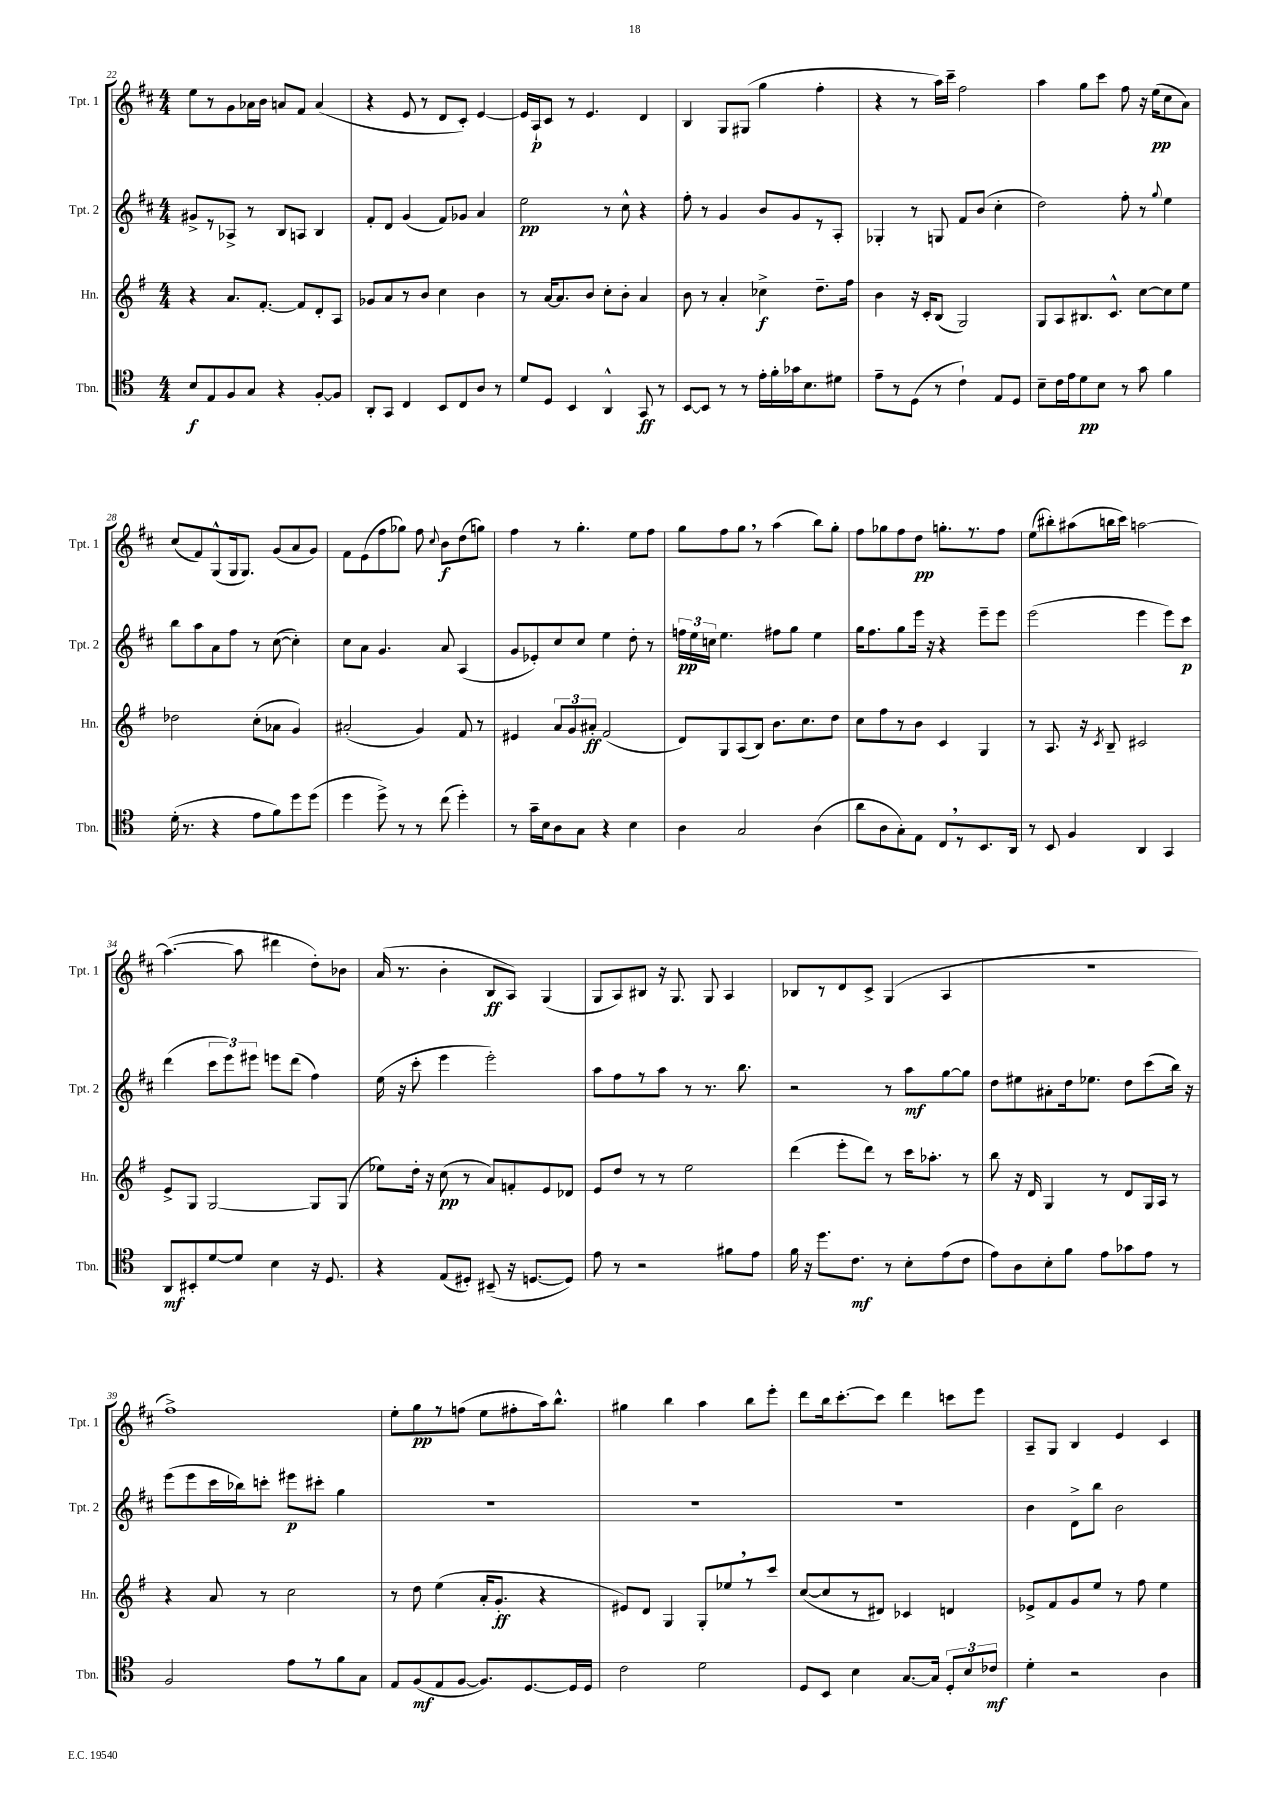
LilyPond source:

<<
\new StaffGroup <<
\new Staff = "s0" \with { instrumentName = "Tpt. 1" shortInstrumentName = "Tpt. 1" } {
    \clef treble \key d \major \numericTimeSignature \time 4/4
    \autoBeamOff e''8[ r8 g'8 aes'16 b'16] a'8[ fis'8] a'4( |
    r4 e'8 r8 d'8[ cis'8]-.) e'4~ |
    e'16[ a16-!\p cis'8] r8 e'4. d'4 |
    b4 g8[ gis8]( g''4 fis''4-. |
    r4 r8 a''16[) cis'''16]-- fis''2 |
    a''4 g''8[ cis'''8] fis''8 r16 e''16[\pp( cis''8 a'8]) |
    cis''8[( fis'8) g8-^( g16 g8.]) g'8[( a'8 g'8]) |
    fis'8[ e'8( fis''8 ges''8]) fis''8 \appoggiatura { cis''8 } b'8[\f d''8( g''8]) |
    fis''4 r8 g''4.-. e''8[ fis''8] |
    g''8[ fis''8 g''8] \breathe r8 a''4( b''8[) g''8]-. |
    fis''8[ ges''8 fis''8 d''8]\pp g''8.[-. r8. fis''8] |
    e''8[( bis''8-.) ais''8( b''16 cis'''16]) a''2~ |
    a''4.~( a''8 dis'''4 d''8[-.) bes'8] |
    a'16( r8. b'4-. b8[\ff a8]) g4( |
    g8[ a8) bis8] r16 g8. g8 a4 |
    bes8[ r8 d'8 cis'8]-> g4( a4 |
    r1 |
    fis''1->) |
    e''8[-. g''8\pp r8 f''8]( e''8[ fis''8-. a''16) b''8.]-^ |
    gis''4 b''4 a''4 b''8[ e'''8]-. |
    d'''8[ b''16 cis'''8.~-. cis'''8] d'''4 c'''8[ e'''8] |
    a8[-- g8] b4 e'4 cis'4 \bar "|." |
}
\new Staff = "s1" \with { instrumentName = "Tpt. 2" shortInstrumentName = "Tpt. 2" } {
    \clef treble \key d \major \numericTimeSignature \time 4/4
    \autoBeamOff gis'8[-> r8 aes8]-> r8 b8[ a8] b4 |
    fis'8[-. d'8] g'4( fis'8[) ges'8] a'4 |
    e''2\pp r8 cis''8-^ r4 |
    fis''8-. r8 g'4 b'8[ g'8 r8 a8]-. |
    ges4-. r8 g8 fis'8[ b'8]( cis''4-. |
    d''2) fis''8-. r8 \appoggiatura { g''8 } e''4 |
    b''8[ a''8 a'8 fis''8] r8 cis''8~( cis''4-.) |
    cis''8[ a'8] g'4. a'8 a4( |
    g'8[ ees'8-.) cis''8 cis''8] e''4 d''8-. r8 |
    \tuplet 3/2 { f''16[\pp e''16 c''16] } e''4. fis''8[ g''8] e''4 |
    g''16[ fis''8. g''8 e'''16] r16 r4 e'''8[-- e'''8] |
    e'''2( e'''4 e'''8[) cis'''8]\p |
    d'''4( \tuplet 3/2 { cis'''8[ e'''8) eis'''8] } e'''8[ d'''8]( fis''4) |
    e''16( r16 cis'''8-. e'''4 e'''2-.) |
    a''8[ fis''8 r8 a''8] r8 r8. b''8. |
    r2 r8 a''8[\mf g''8~ g''8] |
    d''8[ eis''8 ais'8-. d''16 ees''8.] d''8[ cis'''8( b''16]) r16 |
    e'''8[( e'''8 cis'''16 bes''16) c'''8]-. eis'''8[\p cis'''8]-. g''4 |
    R1 |
    R1 |
    R1 |
    b'4 d'8[-> b''8] b'2 \bar "|." |
}
\new Staff = "s2" \with { instrumentName = "Hn." shortInstrumentName = "Hn." } {
    \clef treble \key g \major \numericTimeSignature \time 4/4
    \autoBeamOff r4 a'8.[ fis'8.]~-. fis'8[ d'8-. a8] |
    ges'8[ a'8 r8 b'8] c''4 b'4 |
    r8 a'16[~ a'8. b'8] c''8[-. b'8]-. a'4 |
    b'8 r8 a'4-. ces''4->\f d''8.[-- fis''16] |
    b'4 r16 c'16[-. b8]( g2) |
    g8[ a8 bis8. c'8.]-^ c''8[~ c''8 e''8] |
    des''2 c''8[-.( aes'8] g'4) |
    ais'2-.( g'4) fis'8 r8 |
    eis'4 \tuplet 3/2 { a'8[ g'8 ais'8]-.\ff } fis'2( |
    d'8[) g8 a8( b8]) b'8.[ c''8. d''8] |
    c''8[ fis''8 r8 b'8] c'4 g4 |
    r8 a8. r16 \acciaccatura { c'8 } b8-- cis'2 |
    e'8[-> g8] g2~ g8[ g8]( |
    ees''8[) d''16]-. r16 c''8\pp( r8 a'8[) f'8-. e'8 des'8] |
    e'8[ d''8] r8 r8 e''2 |
    d'''4( e'''8[-. d'''8]) r8 c'''16[ aes''8.]-. r8 |
    b''8 r16 d'16 g4 r8 d'8[ g16 a16] r8 |
    r4 a'8 r8 c''2 |
    r8 d''8 e''4( a'16[-. g'8.]-.\ff r4 |
    eis'8[) d'8] g4 g8[-. ees''8 \breathe r8 c'''8] |
    c''8[~( c''8 r8 dis'8]) ces'4 d'4 |
    ees'8[-> fis'8 g'8 e''8] r8 fis''8 e''4 \bar "|." |
}
\new Staff = "s3" \with { instrumentName = "Tbn." shortInstrumentName = "Tbn." } {
    \clef tenor \key c \major \numericTimeSignature \time 4/4
    \autoBeamOff b8[\f e8 f8 g8] r4 f8[~-. f8] |
    a,8[-. g,8] c4 b,8[ c8 a8] r8 |
    d'8[ d8] b,4 a,4-^ g,8\ff r8 |
    b,8[~ b,8] r8 r8 e'16[-. f'16-. ges'16 b8. dis'8] |
    e'8[-- r8 d8]( r8 c'4-!) e8[ d8] |
    b8[-- c'16 e'16 d'8\pp b8] r8 g'8 f'4 |
    d'16-.( r8. r4 e'8[ f'8) d''8 d''8]( |
    d''4 d''8->) r8 r8 c''8( d''4-.) |
    r8 g'16[-- b16 a8 g8] r4 b4 |
    a4 g2 a4( |
    a'8[ a8 g8-.) e8] c8[ \breathe r8 b,8. a,16] |
    r8 b,8 f4 a,4 g,4 |
    a,8[\mf bis,8-. d'8~ d'8] b4 r16 d8. |
    r4 e8[( dis8]-.) bis,8--( r16 d8.[~ d8]) |
    e'8 r8 r2 fis'8[ e'8] |
    f'16 r16 d''8.[ c'8.]\mf r8 b8[-. e'8( c'8] |
    e'8[) a8 b8-. f'8] e'8[ ges'8 e'8] r8 |
    f2 e'8[ r8 f'8 g8] |
    e8[ f8\mf( e8 f8]~ f8.[) d8.~ d16 d16] |
    c'2 d'2 |
    d8[ b,8] b4 g8.[~ g16] \tuplet 3/2 { d8[-. b8 ces'8]\mf } |
    d'4-. r2 a4 \bar "|." |
}
>>
>>
\layout { \context { \Score currentBarNumber = #22 } }
